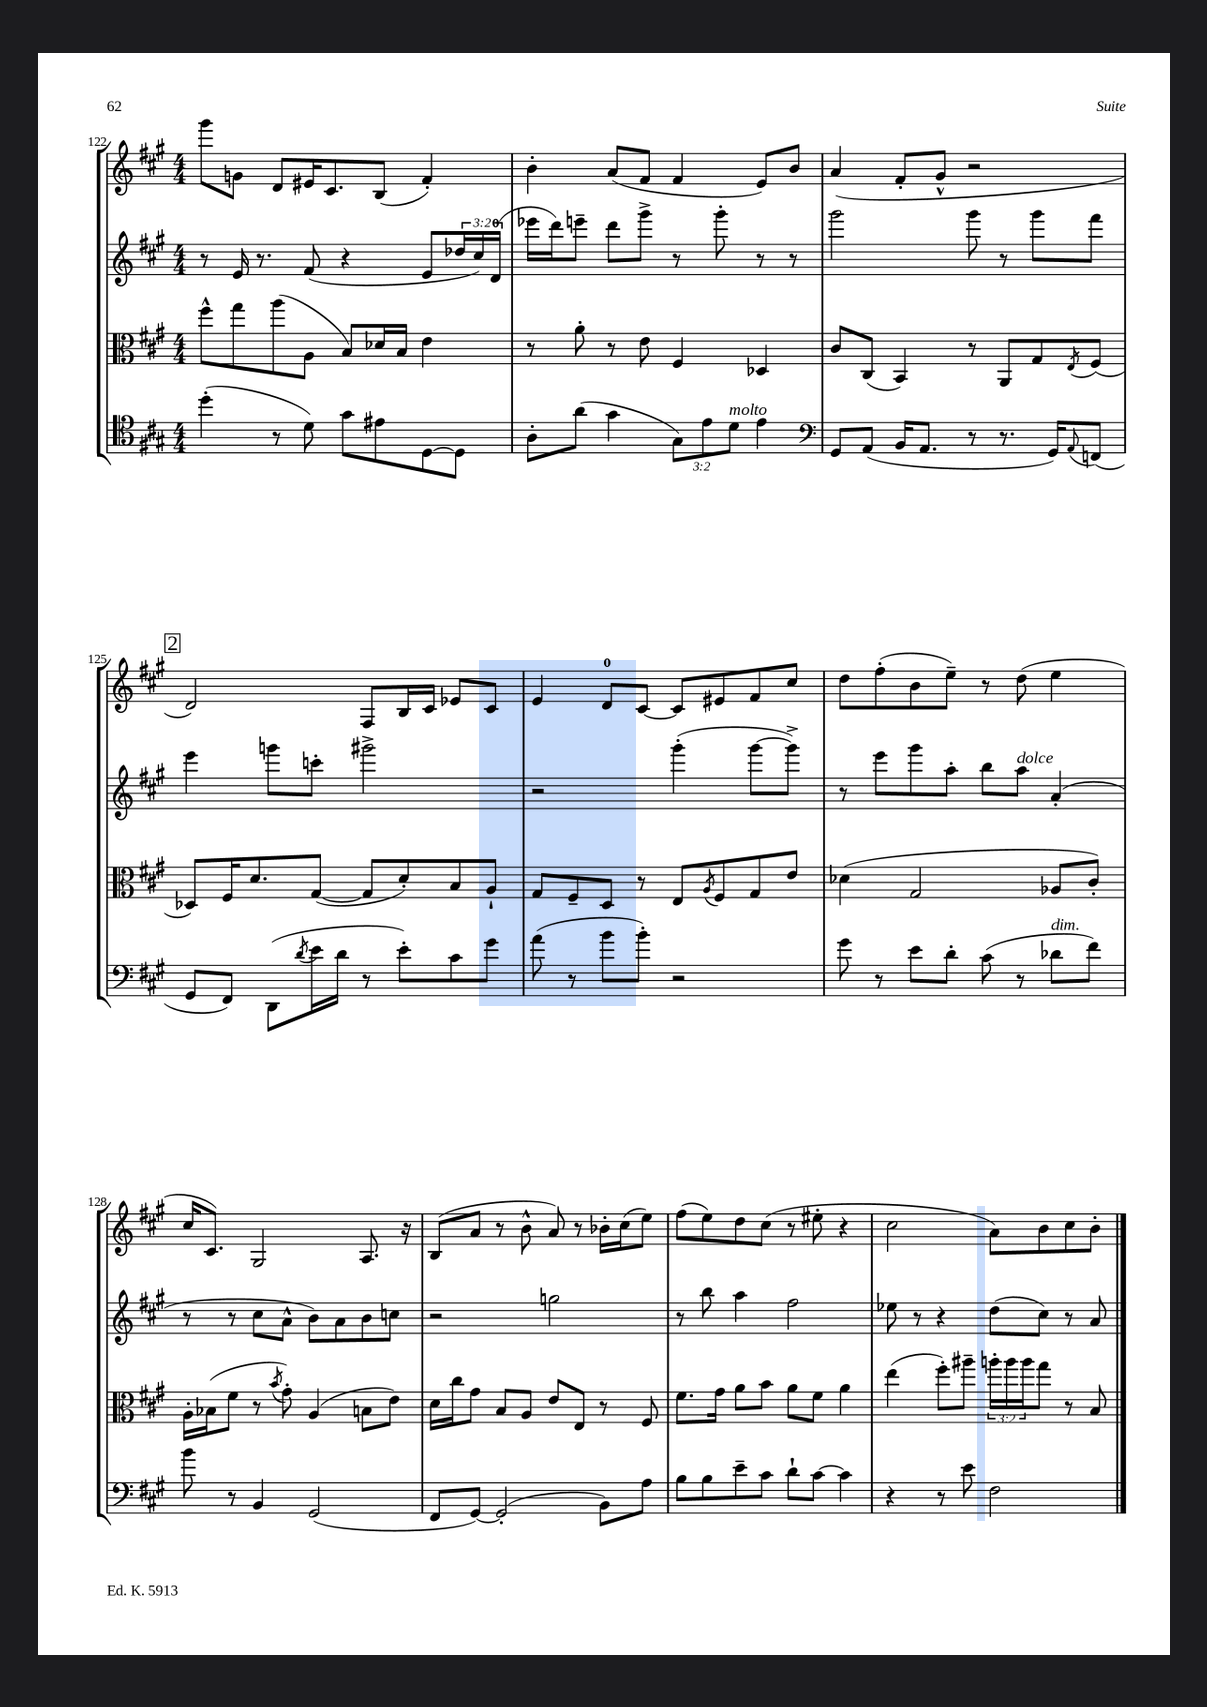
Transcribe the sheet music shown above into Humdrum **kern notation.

**kern	**kern	**kern	**kern
*part4	*part3	*part2	*part1
*staff4	*staff3	*staff2	*staff1
*clefC4	*clefC3	*clefG2	*clefG2
*k[f#c#g#]	*k[f#c#g#]	*k[f#c#g#]	*k[f#c#g#]
*M4/4	*M4/4	*M4/4	*M4/4
=122	=122	=122	=122
(4dd'\	8ff#^^\L	8r	8ggg#\L
.	8gg#\	16e/	8gn\J
.	.	8.r	.
8r	(8aa\	.	8d/L
8d\)	8A\J	(8f#/	16e#X/K
.	.	.	8.c#/
8g#\L	8B/L)	4r	.
8e#X\	16d-X/L	.	(8B/J
.	16B/JJ	.	.
[8D\	4e\	8e/L	4f#'/)
8D\J]	.	24dd-X/L	.
.	.	24cc#/)	.
.	.	(24d/JJ	.
=123	=123	=123	=123
8A'\L	8r	16eee-X\LL	4b'\
.	.	16ddd\J)	.
(8a\J	8a'\	8eeen~\J	.
4g#\	8r	8ddd\L	(8a/L
.	8e\	8ggg#^\J	8f#/J
12G#\L)	4F#/	8r	4f#/
12e\	.	.	.
.	.	8ggg#'\	.
!LO:TX:a:i:t=molto	!	!	!
12d\J	.	.	.
4e\	4D-X/	8r	8e/L)
.	.	8r	8b/J
=124	=124	=124	=124
*clefF4	*	*	*
8GG#/L	8c#/L	2ggg#\	(4a/
(8AA/J	(8C#/J	.	.
16BB/KL	4BB/)	.	8f#'/L
8.AA/J	.	.	.
.	.	.	8g#^^/J
8r	8r	8ggg#\	2r
8.r	8AA/L	8r	.
.	8G#/	8ggg#\L	.
16GG#/KL)	.	.	.
8qqAA/	8qE/	.	.
(8FFn/J	(8F#/J	8fff#\J	.
!!LO:LB:g=z
!!LO:REH:place=s1:t=2
=125	=125	=125	=125
8GG#/L	8D-X/L)	4eee\	2d/)
8FF#/J)	16F#/K	.	.
.	8.d/	.	.
(8DD\L	.	8gggn\L	.
8qd/	.	.	.
16e\L	([8G#/J	8cccn'\J	.
16d\JJ	.	.	.
8r	8G#/L]	2ggg#X^\	8F#/L
8e'\L)	8d'/)	.	16B/L
.	.	.	16c#/JJ
8c#\	8B/	.	8e-X/L
8g#\J	8A`/J	.	8c#/J
=126	=126	=126	=126
(8a\	8G#/L	2r	4e/
8r	8F#~/	.	.
8b\L	8D/J	.	8d/L
8b'\J)	8r	.	[8c#/J
2r	8E/L	(4ggg#'\	8c#/L]
.	8qA/	.	.
.	8F#/	.	8e#X/
.	8G#/	[8ggg#\L	8f#/
.	8e/J	8ggg#^\J])	8cc#/J
=127	=127	=127	=127
8g#\	(4d-X\	8r	8dd\L
8r	.	8eee\L	(8ff#'\
8e\L	2G#/	8ggg#\	8b\
8d'\J	.	8aa'\J	8ee~\J)
(8c#\	.	8bb\L	8r
!	!	!LO:TX:a:i:t=dolce	!
8r	.	8aa\J	(8dd\
!LO:TX:a:i:t=dim.	!	!	!
8d-X\L	8A-X/L	(4a'/	4ee\
8f#\J)	8c#'/J)	.	.
!!LO:LB:g=z
=128	=128	=128	=128
8b\	16A'\LL	8r	16cc#/KL
.	(16B-X\J	.	8.c#/J)
8r	8f#\J	8r	.
4BB/	8r	8cc#\L	2G#/
.	8qb/	.	.
.	8g#'\)	8a^^\J	.
(2GG#/	(4A/	8b\L)	.
.	.	8a\	.
.	8Bn\L	8b\	8.A/
.	8e\J)	8ccn\J	.
.	.	.	16r
=129	=129	=129	=129
8FF#/L	16d\LL	2r	(8B/L
.	16cc#\J	.	.
[8GG#/J)	8g#\J	.	8a/J
(2GG#'/]	8B/L	.	8r
.	8A/J	.	8b^^\
.	8e/L	2ggn\	8a/)
.	8E/J	.	8r
8BB\L)	8r	.	16b-X'\LL
.	.	.	(16cc#\J
8A\J	8F#/	.	8ee\J)
=130	=130	=130	=130
8B\L	8.f#\L	8r	(8ff#\L
8B\	.	8bb\	8ee\)
.	16g#\Jk	.	.
8e~\	8a\L	4aa\	8dd\
8c#\J	8b\J	.	(8cc#\J
8d`\L	8a\L	2ff#\	8r
[8c#\J	8f#\J	.	8ee#X'\
4c#\]	4a\	.	4r
=131	=131	=131	=131
4r	(4ee\	8ee-X\	2cc#\
.	.	8r	.
8r	8ff#'\L)	4r	.
8e\	8aa#X~\J	.	.
2F#\	24aan'\LL	(8dd\L	8a\L)
.	24aa\	.	.
.	24aa\J	.	.
.	8gg#\J	8cc#\J)	8b\
.	8r	8r	8cc#\
.	8B/	8a/	8b'\J
==	==	==	==
*-	*-	*-	*-
